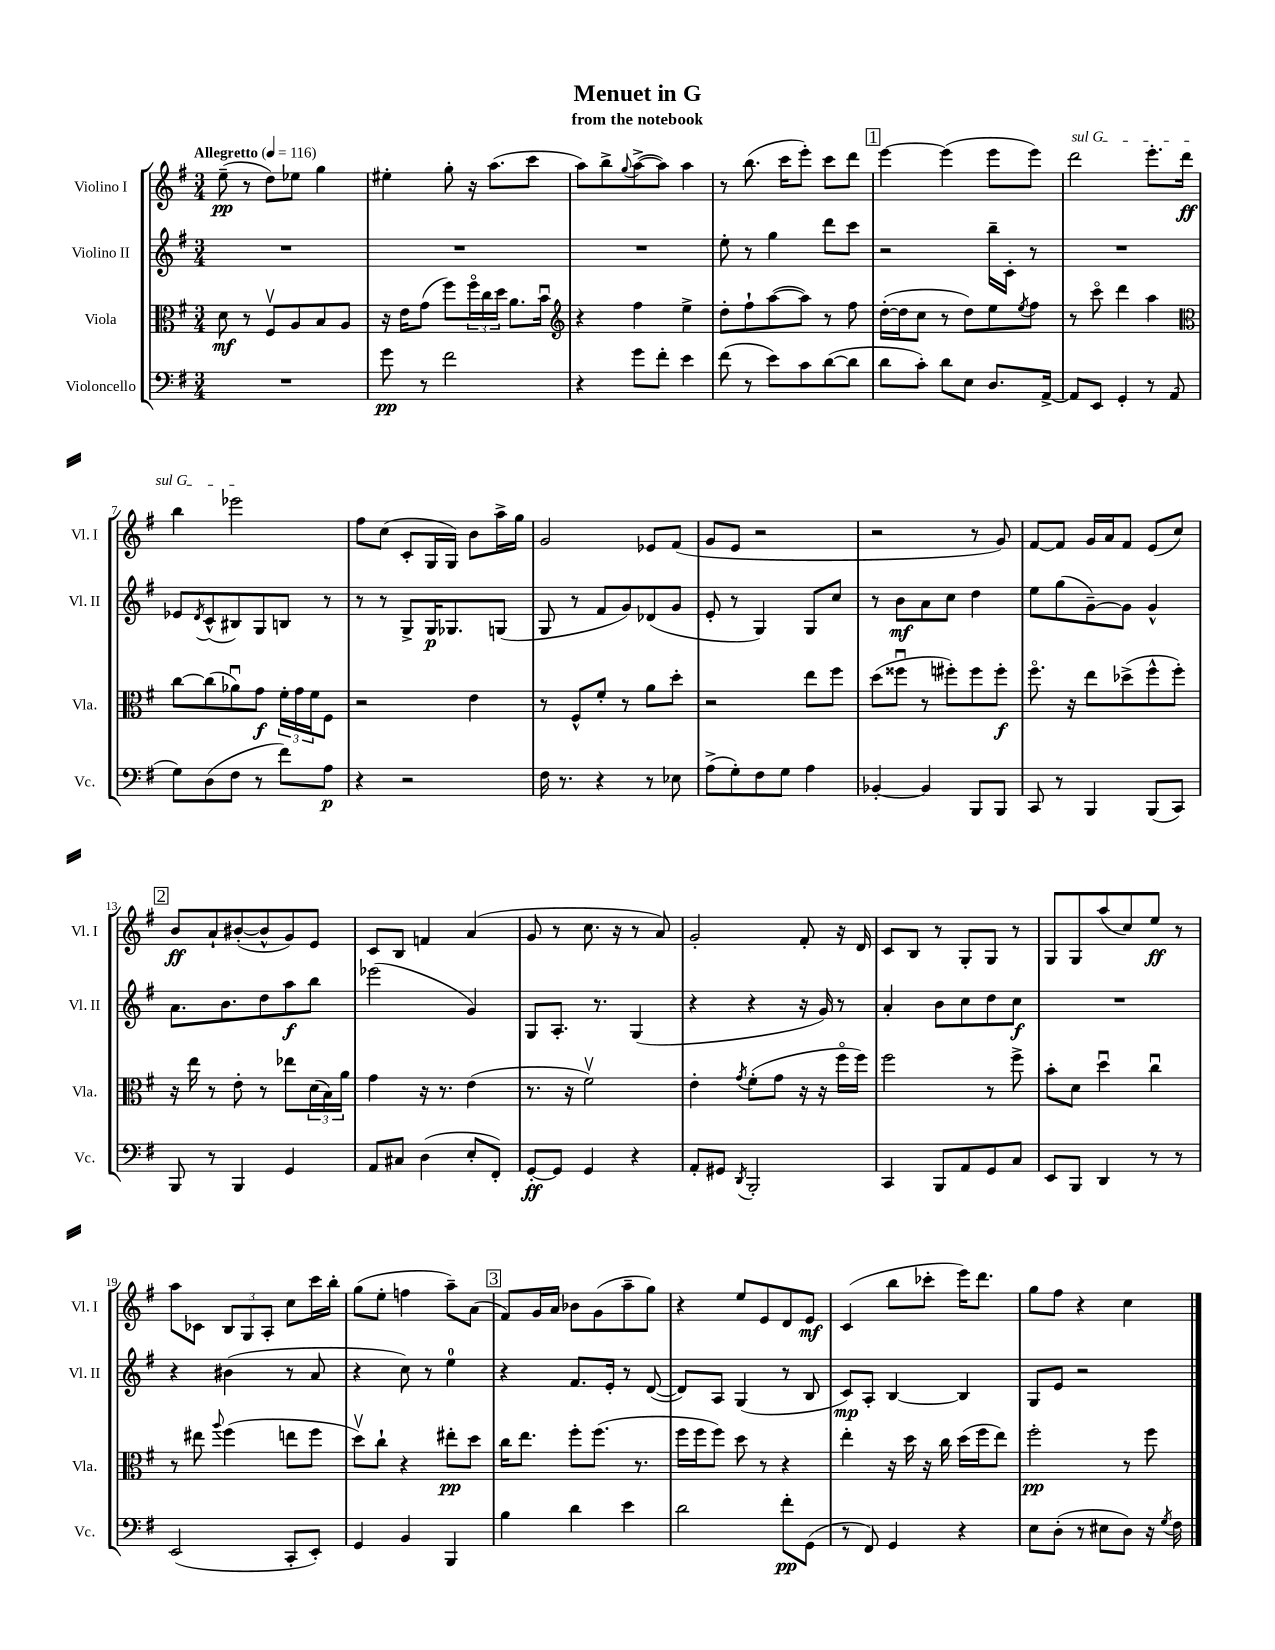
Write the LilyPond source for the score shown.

\header { title = "Menuet in G" subtitle = "from the notebook" }
<<
\new StaffGroup <<
\new Staff = "s0" \with { instrumentName = "Violino I" shortInstrumentName = "Vl. I" } {
    \clef treble \key g \major \numericTimeSignature \time 3/4 \tempo "Allegretto" 4 = 116
    e''8--\pp( r8 d''8) ees''8 g''4 |
    eis''4-. g''8-. r16 a''8.( c'''8 |
    a''8) b''8-> \appoggiatura { g''8 } a''8~->( a''8) a''4 |
    r8 b''8.( c'''16 e'''8-.) c'''8 d'''8 |
    \mark \markup { \box "1" } e'''4~ e'''4( e'''8 e'''8) |
    \once \override TextSpanner.bound-details.left.text = \markup { \italic "sul G" } d'''2\startTextSpan e'''8.-. d'''16\ff |
    b''4 ees'''2\stopTextSpan |
    fis''8 c''8( c'8-. g16 g16) b'8 a''16-> g''16 |
    g'2 ees'8 fis'8( |
    g'8 e'8 r2 |
    r2 r8 g'8) |
    fis'8~ fis'8 g'16 a'16 fis'8 e'8( c''8) |
    \mark \markup { \box "2" } b'8\ff a'8-! bis'8~-.( bis'8-^ g'8) e'8 |
    c'8 b8 f'4 a'4( |
    g'8 r8 c''8. r16 r8 a'8) |
    g'2-. fis'8-. r16 d'16 |
    c'8 b8 r8 g8-. g8 r8 |
    g8 g8 a''8( c''8) e''8\ff r8 |
    a''8 ces'8 \tuplet 3/2 { b8 g8 a8-. } c''8 c'''16 b''16-. |
    g''8( e''8-. f''4 a''8--) a'8( |
    \mark \markup { \box "3" } fis'8) g'16 a'16 bes'8 g'8( a''8-- g''8) |
    r4 e''8 e'8 d'8 e'8\mf |
    c'4( b''8 ces'''8-. e'''16) d'''8. |
    g''8 fis''8 r4 c''4 \bar "|." |
}
\new Staff = "s1" \with { instrumentName = "Violino II" shortInstrumentName = "Vl. II" } {
    \clef treble \key g \major \numericTimeSignature \time 3/4
    R2. |
    R2. |
    R2. |
    e''8-. r8 g''4 d'''8 c'''8 |
    \mark \markup { \box "1" } r2 b''16-- c'16-. r8 |
    R2. |
    ees'8 \acciaccatura { d'8 } c'8-^( bis8) g8 b8 r8 |
    r8 r8 g8-> g16\p ges8. g8( |
    g8 r8 fis'8 g'8) des'8( g'8 |
    e'8-. r8 g4) g8 c''8 |
    r8 b'8\mf a'8 c''8 d''4 |
    e''8 g''8( g'8~--) g'8 g'4-^ |
    \mark \markup { \box "2" } a'8. b'8. d''8 a''8\f b''8 |
    ees'''2( g'4) |
    g8 a8.-. r8. g4( |
    r4 r4 r16 g'16) r8 |
    a'4-. b'8 c''8 d''8 c''8\f |
    R2. |
    r4 bis'4( r8 a'8 |
    r4 c''8) r8 e''4-0 |
    \mark \markup { \box "3" } r4 fis'8. e'16-. r8 d'8~( |
    d'8) a8 g4( r8 b8 |
    c'8\mp) a8-. b4~ b4 |
    g8 e'8 r2 \bar "|." |
}
\new Staff = "s2" \with { instrumentName = "Viola" shortInstrumentName = "Vla." } {
    \clef alto \key g \major \numericTimeSignature \time 3/4
    d'8\mf r8 fis8\upbow a8 b8 a8 |
    r16 e'16 g'8( fis''8) \tuplet 3/2 { fis''16\flageolet c''16 d''16 } a'8. b'16\downbow |
    \clef treble r4 fis''4 e''4-> |
    d''8-. fis''8-! a''8~( a''8) r8 fis''8 |
    \mark \markup { \box "1" } d''16~-.( d''16 c''8 r8 d''8) e''8 \acciaccatura { e''8 } fis''8 |
    r8 c'''8\flageolet d'''4 a''4 |
    \clef alto c''8~ c''8( aes'8\downbow) g'8\f \tuplet 3/2 { fis'16-. g'16 fis'16 } fis8 |
    r2 e'4 |
    r8 fis8-^ fis'8-. r8 a'8 d''8-. |
    r2 e''8 fis''8 |
    d''8( fisis''8\downbow r8 fis''8-.) fis''8 fis''8-.\f |
    fis''8.\flageolet r16 e''8 des''8->( fis''8-^ fis''8-.) |
    \mark \markup { \box "2" } r16 e''16 r8 e'8-. r8 ees''8 \tuplet 3/2 { d'16( b16) a'16 } |
    g'4 r16 r8. e'4( |
    r8. r16 fis'2\upbow) |
    e'4-. \acciaccatura { g'8 } fis'8-.( g'8 r16 r16 fis''16\flageolet fis''16) |
    fis''2 r8 fis''8-> |
    b'8-. d'8 d''4\downbow c''4\downbow |
    r8 eis''8 \appoggiatura { a''8 } fis''4( e''8 fis''8 |
    d''8\upbow) c''8-! r4 eis''8-.\pp d''8 |
    \mark \markup { \box "3" } c''16 e''8. fis''8-. fis''8.( r8. |
    fis''16 fis''16 fis''8) d''8 r8 r4 |
    e''4-. r16 d''16 r16 c''16 d''16( fis''16 e''8) |
    fis''2-.\pp r8 fis''8 \bar "|." |
}
\new Staff = "s3" \with { instrumentName = "Violoncello" shortInstrumentName = "Vc." } {
    \clef bass \key g \major \numericTimeSignature \time 3/4
    R2. |
    g'8\pp r8 fis'2 |
    r4 g'8 fis'8-. e'4 |
    fis'8( r8 e'8) c'8 d'8~( d'8 |
    \mark \markup { \box "1" } d'8 c'8-.) d'8 e8 d8. a,16~-> |
    a,8 e,8 g,4-. r8 a,8( |
    g8) d8( fis8 r8 fis'8) a8\p |
    r4 r2 |
    fis16 r8. r4 r8 ees8 |
    a8->( g8-.) fis8 g8 a4 |
    bes,4~-. bes,4 b,,8 b,,8 |
    c,8 r8 b,,4 b,,8( c,8) |
    \mark \markup { \box "2" } b,,8 r8 b,,4 g,4 |
    a,8 cis8 d4( e8-. fis,8-.) |
    g,8~-.\ff g,8 g,4 r4 |
    a,8-. gis,8 \acciaccatura { d,8 } b,,2-. |
    c,4 b,,8 a,8 g,8 c8 |
    e,8 b,,8 d,4 r8 r8 |
    e,2( c,8-. e,8-.) |
    g,4 b,4 b,,4 |
    \mark \markup { \box "3" } b4 d'4 e'4 |
    d'2 fis'8-.\pp g,8( |
    r8 fis,8) g,4 r4 |
    e8 d8-.( r8 eis8 d8) r16 \acciaccatura { g8 } fis16 \bar "|." |
}
>>
>>
